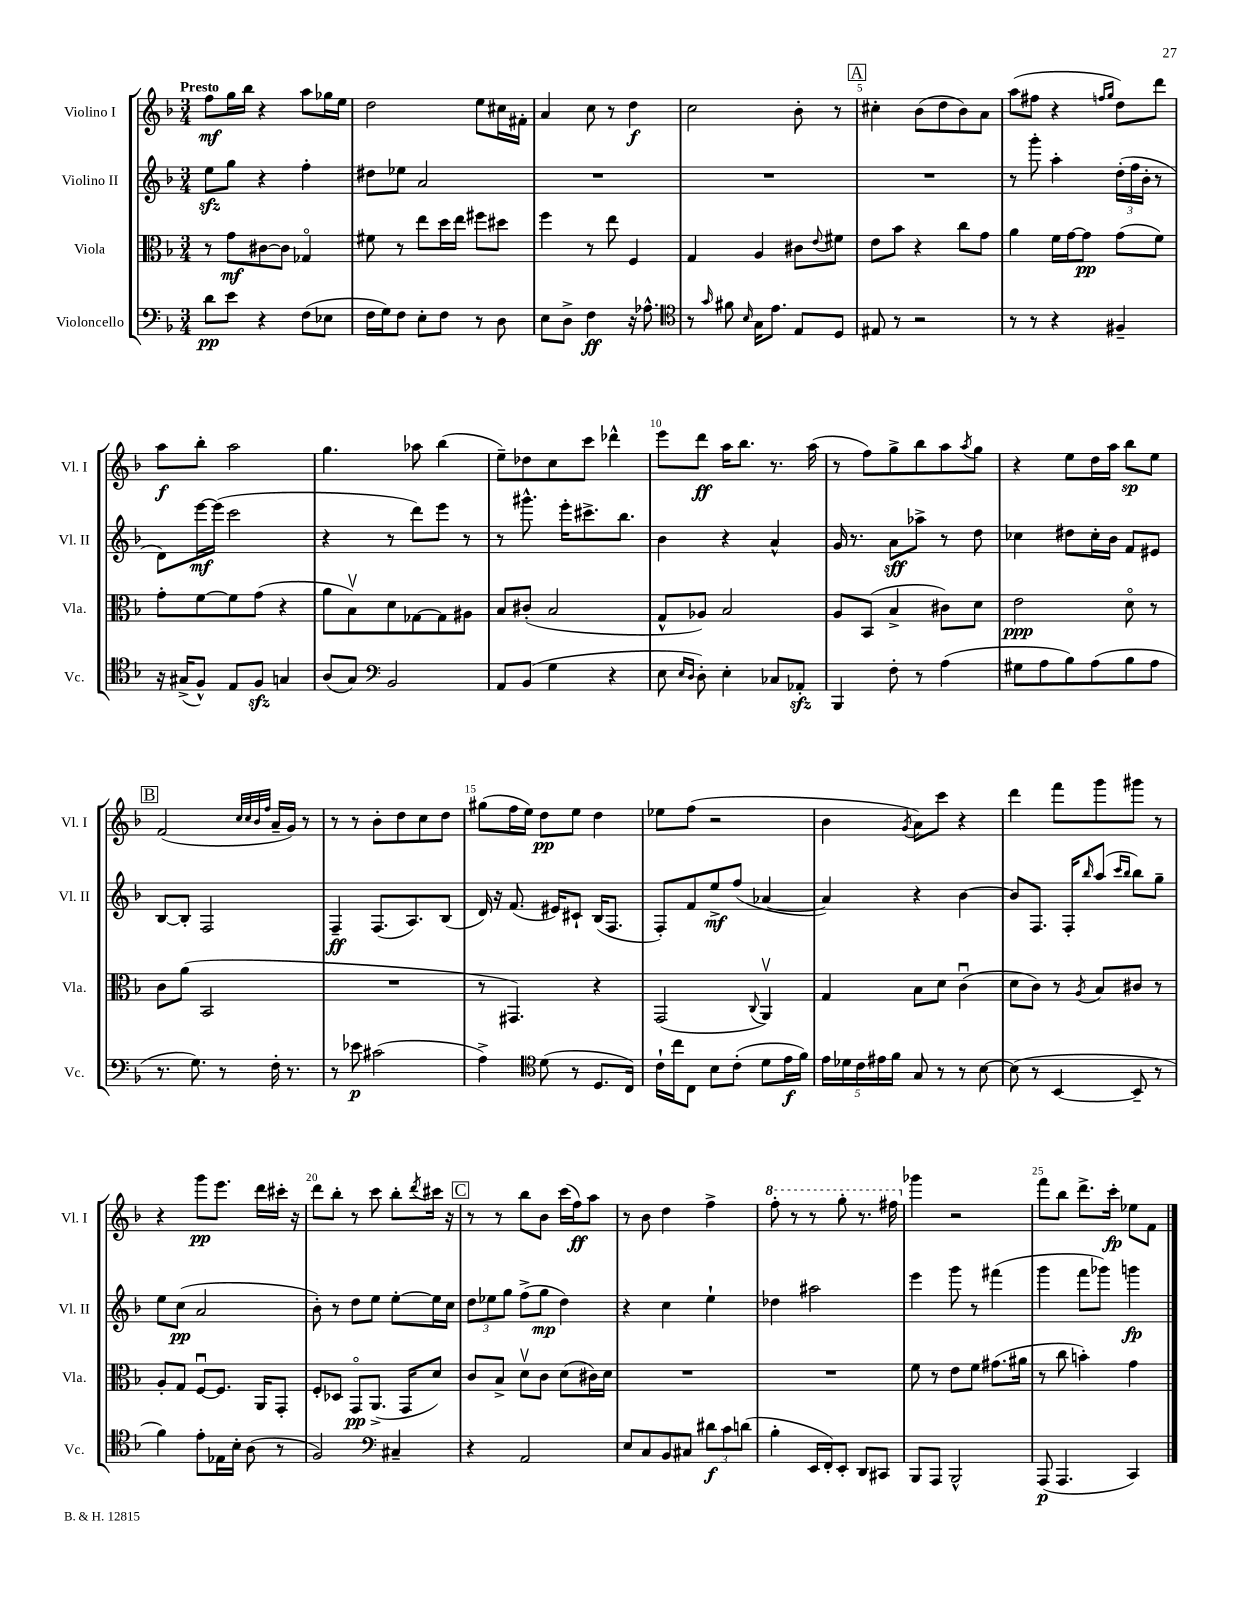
<<
\new StaffGroup <<
\new Staff = "s0" \with { instrumentName = "Violino I" shortInstrumentName = "Vl. I" } {
    \clef treble \key f \major \numericTimeSignature \time 3/4 \tempo "Presto"
    f''8\mf g''16 bes''16 r4 a''8 ges''16 e''16 |
    d''2 e''8 cis''16 fis'16-. |
    a'4 c''8 r8 d''4\f |
    c''2 bes'8-. r8 |
    \mark \markup { \box "A" } cis''4-. bes'8( d''8 bes'8) a'8 |
    a''8( fis''8 r4 \grace { f''16 g''16 } d''8) d'''8 |
    a''8\f bes''8-. a''2 |
    g''4. aes''8 bes''4( |
    e''8--) des''8 c''8 c'''8 des'''4-^ |
    e'''8 d'''8\ff a''16 bes''8. r8. a''16( |
    r8 f''8) g''8-> bes''8 a''8 \acciaccatura { a''8 } g''8 |
    r4 e''8 d''16 a''16 bes''8\sp e''8 |
    \mark \markup { \box "B" } f'2( \grace { c''32 c''32 bes'32 f''32 } a'16-- g'16) r8 |
    r8 r8 bes'8-. d''8 c''8 d''8 |
    gis''8( f''16 e''16) d''8\pp e''8 d''4 |
    ees''8 f''8( r2 |
    bes'4 \acciaccatura { g'8 } a'8) c'''8 r4 |
    d'''4 f'''8 g'''8 gis'''8 r8 |
    r4 g'''8\pp e'''8. d'''16 cis'''16-. r16 |
    d'''8 bes''8-. r8 c'''8 bes''8-. \acciaccatura { d'''8 } cis'''16 r16 |
    \mark \markup { \box "C" } r8 r8 bes''8 bes'8 c'''16( f''16\ff) a''8 |
    r8 bes'8 d''4 f''4-> |
    \ottava #1 f'''8-. r8 r8 g'''8-. r8. fis'''16 \ottava #0 |
    ges'''4 r2 |
    f'''8 bes''8 d'''8.-> c'''16-.\fp ees''8 f'8 \bar "|." |
}
\new Staff = "s1" \with { instrumentName = "Violino II" shortInstrumentName = "Vl. II" } {
    \clef treble \key f \major \numericTimeSignature \time 3/4
    e''8\sfz g''8 r4 f''4-. |
    dis''8 ees''8 a'2 |
    R2. |
    R2. |
    \mark \markup { \box "A" } R2. |
    r8 g'''8-. a''4-. \tuplet 3/2 { d''16-.( f''16 bes'16-. } r8 |
    d'8) e'''16~\mf e'''16( c'''2 |
    r4 r8 d'''8) e'''8 r8 |
    r8 gis'''8.-^ e'''16-. cis'''8.-> bes''8. |
    bes'4 r4 a'4-^ |
    g'16 r8. a'8\sff aes''8-> r8 d''8 |
    ces''4 dis''8 ces''16-. bes'16 f'8 eis'8 |
    \mark \markup { \box "B" } bes8~ bes8-. f2 |
    f4--\ff f8.( a8.) bes8( |
    d'16) r16 f'8.( eis'16) cis'8-! bes16( f8. |
    f8-.) f'8 e''8->\mf f''8( aes'4~ |
    aes'4) r4 bes'4~ |
    bes'8 f8. f16-. \grace { bes''16 } a''8( \grace { c'''16 bes''16 } bes''8) g''8-- |
    e''8 c''8\pp( a'2 |
    bes'8-.) r8 d''8 e''8 e''8~-. e''16 c''16 |
    \mark \markup { \box "C" } \tuplet 3/2 { d''8 ees''8 g''8 } f''8->( g''8\mp d''4) |
    r4 c''4 e''4-! |
    des''4 ais''2 |
    e'''4 g'''8 r8 fis'''4( |
    g'''4 f'''8 ges'''8) g'''4\fp \bar "|." |
}
\new Staff = "s2" \with { instrumentName = "Viola" shortInstrumentName = "Vla." } {
    \clef alto \key f \major \numericTimeSignature \time 3/4
    r8 g'8\mf cis'8~ cis'8 ges4\flageolet |
    fis'8 r8 e''8 d''16 e''16 fis''8 dis''8 |
    f''4 r8 e''8 f4 |
    g4 a4 cis'8 \appoggiatura { e'8 } fis'8 |
    \mark \markup { \box "A" } e'8 bes'8 r4 c''8 g'8 |
    a'4 f'16 g'16~ g'8\pp g'8( f'8) |
    g'8-. f'8~ f'8 g'8( r4 |
    a'8 bes8\upbow) d'8 ges8~ ges8 ais8 |
    bes8 cis'8-.( bes2 |
    g8-^ aes8) bes2 |
    a8 bes,8( bes4-> cis'8) d'8 |
    e'2\ppp d'8\flageolet r8 |
    \mark \markup { \box "B" } c'8 a'8( bes,2 |
    R2. |
    r8 gis,4.) r4 |
    g,2( \appoggiatura { c8 } a,4\upbow) |
    g4 bes8 d'8 c'4\downbow( |
    d'8 c'8) r8 \acciaccatura { a8 } bes8 cis'8 r8 |
    a8-. g8 f8~\downbow f8. a,16 g,8-. |
    f8-. des8 g,8\flageolet\pp a,8.->( g,16 d'8) |
    \mark \markup { \box "C" } c'8 bes8-> d'8\upbow c'8 d'8( cis'16) d'16 |
    R2. |
    R2. |
    f'8 r8 e'8 f'8 gis'8.( ais'16 |
    r8 c''8 b'4-.) g'4 \bar "|." |
}
\new Staff = "s3" \with { instrumentName = "Violoncello" shortInstrumentName = "Vc." } {
    \clef bass \key f \major \numericTimeSignature \time 3/4
    d'8\pp e'8 r4 f8( ees8 |
    f16 g16) f8 e8-. f8 r8 d8 |
    e8 d8-> f4\ff r16 aes8.-^ |
    \clef tenor r8 \grace { g'16 } fis'8 \grace { bes16 } g16 e'8. e8 d8 |
    \mark \markup { \box "A" } eis8 r8 r2 |
    r8 r8 r4 fis4-- |
    r16 gis16->( f8-^) e8 f8\sfz g4 |
    a8( g8) \clef bass bes,2 |
    a,8 bes,8( g4 r4 |
    e8 \grace { e16 d16 } d8-.) e4-. ces8 aes,8-.\sfz |
    bes,,4 f8-. r8 a4( |
    gis8 a8 bes8) a8( bes8 a8 |
    \mark \markup { \box "B" } r8. g8.) r8 f16-. r8. |
    r8 ees'8\p cis'2( |
    a4->) \clef tenor d'8( r8 d8. c16) |
    c'16-! c''16 c8 bes8 c'8-.( d'8 e'16\f f'16) |
    \tuplet 5/4 { e'16 des'16 c'16 eis'16 f'16 } g8 r8 r8 bes8~ |
    bes8( r8 bes,4~ bes,8-- r8 |
    f'4) e'8-. ees16 bes16-. a8( r8 |
    f2) \clef bass cis4-- |
    \mark \markup { \box "C" } r4 a,2 |
    e8 c8 bes,8 cis8 \tuplet 3/2 { dis'8\f c'8 d'8( } |
    bes4-. e,16 f,16-.) e,8-. d,8 cis,8 |
    bes,,8 a,,8 bes,,2-^ |
    a,,8\p( a,,4. c,4) \bar "|." |
}
>>
>>
\layout { \context { \Score \override BarNumber.break-visibility = ##(#f #t #t) barNumberVisibility = #(every-nth-bar-number-visible 5) } }
